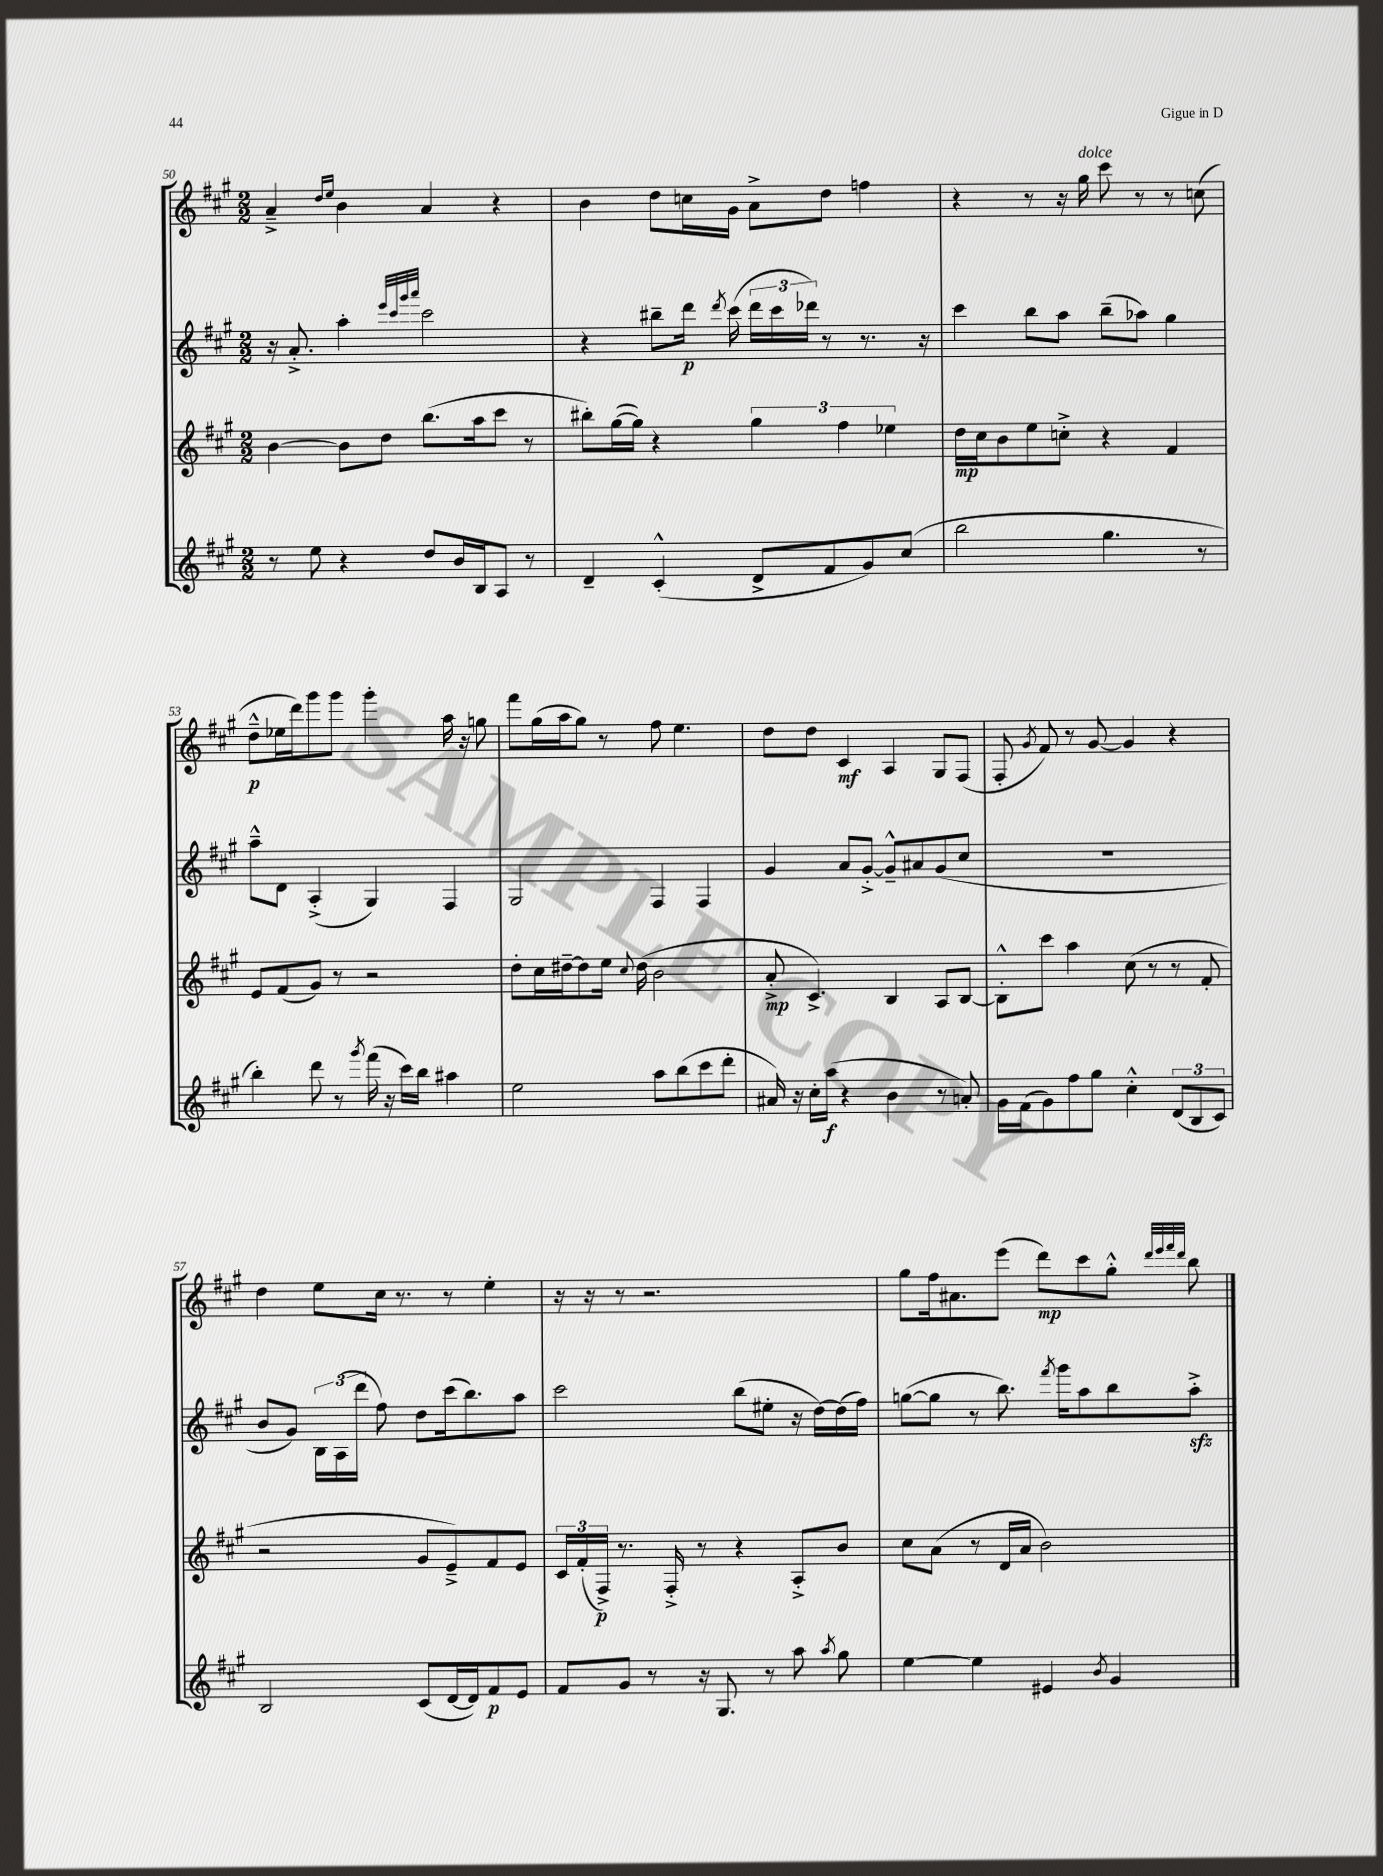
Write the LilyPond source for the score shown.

<<
\new StaffGroup <<
\new Staff = "s0" {
    \clef treble \key a \major \numericTimeSignature \time 2/2
    \autoBeamOff a'4---> \grace { d''16[ e''16] } b'4 a'4 r4 |
    b'4 d''8[ c''16 gis'16] a'8[-> d''8] f''4 |
    r4 r8 r16 gis''16^\markup { \italic "dolce" } cis'''8 r8 r8 c''8( |
    d''8[---^\p ees''16 d'''16) gis'''8 gis'''8] gis'''4-. a''16 r16 g''8 |
    fis'''8[ gis''16( a''16 gis''8]) r8 fis''8 e''4. |
    d''8[ d''8] cis'4\mf a4 gis8[ fis8]( |
    fis8-. \acciaccatura { gis'8 } fis'8) r8 gis'8~ gis'4 r4 |
    d''4 e''8[ cis''16] r8. r8 e''4-. |
    r16 r16 r8 r2. |
    gis''8[ fis''16 ais'8. e'''8]( d'''8[\mp) cis'''8 gis''8]-.-^ \grace { d'''32[ e'''32 fis'''32 d'''32] } b''8 \bar "|." |
}
\new Staff = "s1" {
    \clef treble \key a \major \numericTimeSignature \time 2/2
    \autoBeamOff r16 a'8.-.-> a''4-. \grace { e'''32[ cis'''32 gis'''32 a'''32] } cis'''2 |
    r4 bis''8[-- d'''16]\p \acciaccatura { d'''8 } cis'''16( \tuplet 3/2 { d'''16[ cis'''16 des'''16]) } r8 r8. r16 |
    cis'''4 b''8[ a''8] b''8[--( aes''8]) gis''4 |
    a''8[---^ d'8] a4-.->( gis4) fis4 |
    gis2 fis4 fis4 |
    gis'4 a'8[ gis'8]~-.-> gis'8[---^ ais'8 gis'8( cis''8] |
    R1 |
    b'8[ gis'8]) \tuplet 3/2 { b16[ a16( d'''16] } fis''8) d''8[ cis'''16( b''8.) a''8] |
    cis'''2 b''8[( eis''8]-. r16 d''16[~) d''16( fis''16]) |
    g''8[~( g''8] r8 b''8.) \acciaccatura { fis'''8 } gis'''16[ a''8 b''8 a''8]-.->\sfz \bar "|." |
}
\new Staff = "s2" {
    \clef treble \key a \major \numericTimeSignature \time 2/2
    \autoBeamOff b'4~ b'8[ d''8] b''8.[( a''16 cis'''8] r8 |
    bis''8[-.) gis''16~( gis''16]) r4 \tuplet 3/2 { gis''4 fis''4 ees''4 } |
    d''16[\mp cis''16 b'8 e''8 c''8]-.-> r4 fis'4 |
    e'8[ fis'8( gis'8]) r8 r2 |
    d''8[-. cis''16 dis''16~-- dis''8 e''16] \appoggiatura { cis''8 } dis''16( b'2 |
    a'8-.->\mp cis'4.->) b4 a8[ b8]~ |
    b8[-.-^ cis'''8] a''4 cis''8( r8 r8 fis'8-. |
    r2 gis'8[ e'8--->) fis'8 e'8] |
    \tuplet 3/2 { cis'16[ fis'16-.( fis16]->\p) } r8. fis16-.-> r8 r4 a8[-.-> b'8] |
    cis''8[ a'8]( r8 d'16[ a'16] b'2) \bar "|." |
}
\new Staff = "s3" {
    \clef treble \key a \major \numericTimeSignature \time 2/2
    \autoBeamOff r8 e''8 r4 d''8[ b'16 b16 a8] r8 |
    d'4-- cis'4-.-^( d'8[-> fis'8 gis'8) cis''8]( |
    b''2 gis''4. r8 |
    b''4-.) d'''8 r8 \acciaccatura { gis'''8 } fis'''16( r16 cis'''16[) b''16] ais''4 |
    e''2 a''8[ b''8( cis'''8 d'''8]-. |
    ais'16) r16 cis''16[-. a''16]\f( r4 b'4 r8 a'8-.) |
    gis'16[ fis'16( gis'8) fis''8 gis''8] cis''4-.-^ \tuplet 3/2 { d'8[( b8 cis'8]) } |
    b2 cis'8[( d'16~ d'16) fis'8\p e'8] |
    fis'8[ gis'8] r8 r16 gis8. r8 a''8 \acciaccatura { a''8 } gis''8 |
    e''4~ e''4 eis'4 \acciaccatura { b'8 } gis'4 \bar "|." |
}
>>
>>
\layout { \context { \Score currentBarNumber = #50 } }
